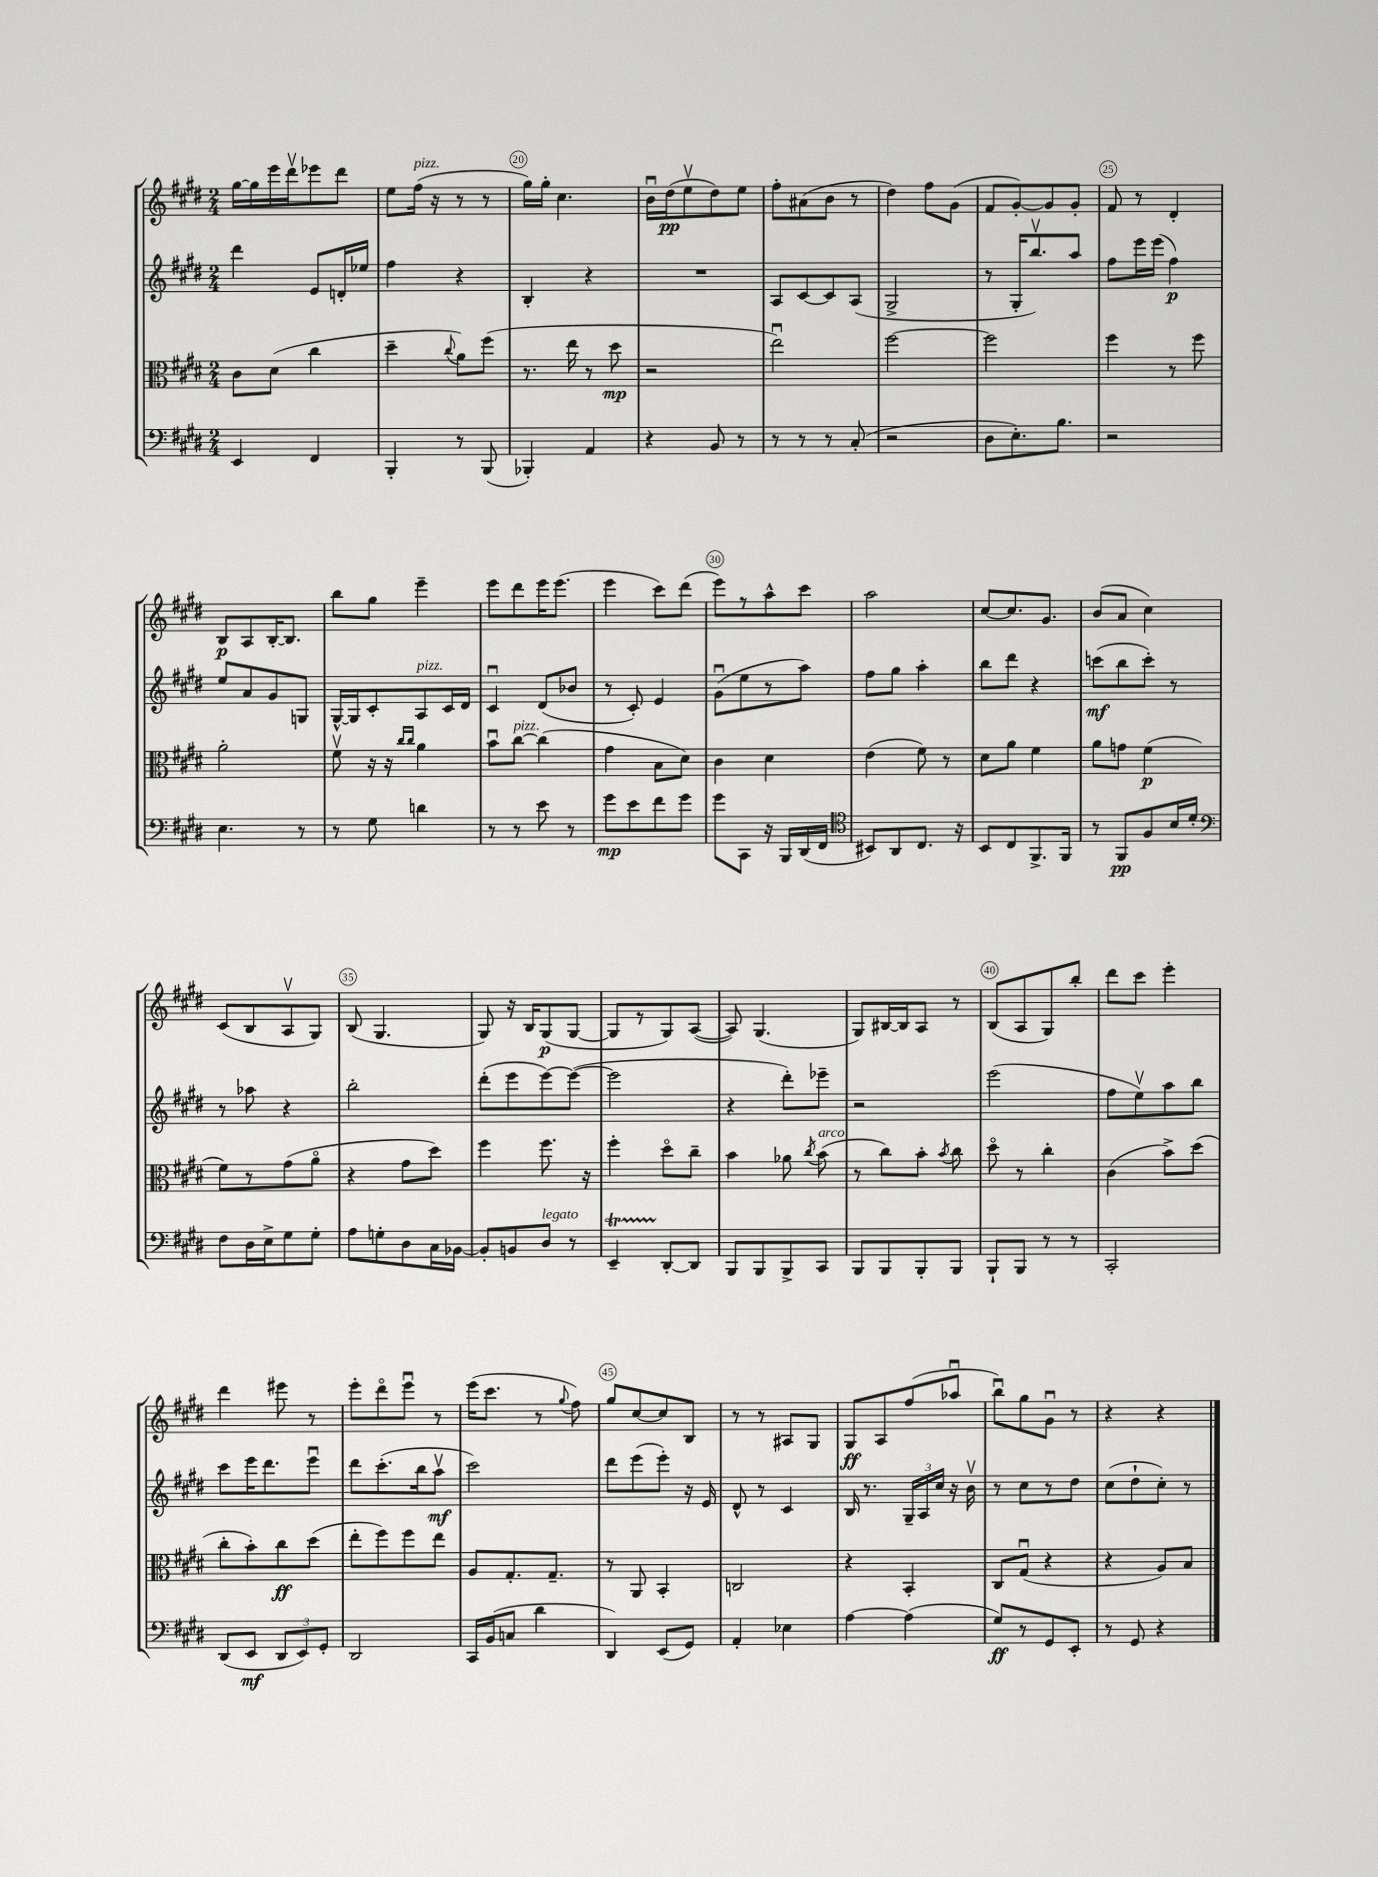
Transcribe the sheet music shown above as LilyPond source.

<<
\new StaffGroup <<
\new Staff = "s0" {
    \clef treble \key e \major \numericTimeSignature \time 2/4
    \autoBeamOff gis''16[~ gis''16 e'''16 dis'''16\upbow ees'''8 dis'''8] |
    e''8[ fis''16]^\markup { \italic "pizz." }( r16 r8 r8 |
    gis''16[) gis''16]-. cis''4. |
    b'16[\downbow dis''16\pp( e''8\upbow dis''8) e''8] |
    fis''8[-. ais'8( b'8] r8 |
    dis''4) fis''8[ gis'8]( |
    fis'8[ gis'8~-.) gis'8 gis'8]-. |
    fis'8 r8 dis'4-. |
    b8[\p a8 b16~-. b8.] |
    b''8[ gis''8] e'''4-- |
    e'''8[ dis'''8 e'''16 e'''8.]( |
    e'''4 cis'''8[) dis'''8]( |
    e'''8[) r8 a''8-^ cis'''8] |
    a''2 |
    cis''8[~ cis''8. gis'8.] |
    b'8[( a'8] cis''4) |
    cis'8[( b8 a8\upbow gis8]) |
    b8( gis4. |
    gis8) r16 b16[ gis8\p( gis8]~ |
    gis8[ r8 gis8) a8]~( |
    a8) gis4.( |
    gis8[) bis16~ bis16 a8] r8 |
    b8[( a8 gis8) b''8]-. |
    dis'''8[ cis'''8] e'''4-. |
    dis'''4 eis'''8 r8 |
    e'''8[-. dis'''8\flageolet e'''8]\downbow r8 |
    e'''16[( cis'''8.] r8 \appoggiatura { gis''8 } fis''8) |
    gis''8[ cis''8~ cis''8 b8] |
    r8 r8 ais8[ gis8] |
    gis8[\ff a8 fis''8( aes''8]\downbow |
    b''8[\downbow) gis''8 gis'8]\downbow r8 |
    r4 r4 \bar "|." |
}
\new Staff = "s1" {
    \clef treble \key e \major \numericTimeSignature \time 2/4
    \autoBeamOff dis'''4 e'8[ d'16-. ees''16] |
    fis''4 r4 |
    b4-. r4 |
    R2 |
    a8[ cis'8~ cis'8 a8]( |
    gis2-> |
    r8 gis16[-. b''8.\upbow) a''8] |
    fis''8[ e'''16 e'''16]( fis''4\p) |
    e''8[ a'8 gis'8 g8] |
    gis16[~-^ gis16 cis'8-. a8^\markup { \italic "pizz." } cis'16 dis'16] |
    cis'4\downbow dis'8[( bes'8] |
    r8 cis'8-.) e'4 |
    gis'8[\downbow( e''8 r8 a''8]) |
    fis''8[ gis''8] a''4-. |
    b''8[ dis'''8] r4 |
    c'''8[\mf( b''8 c'''8]-.) r8 |
    r8 aes''8 r4 |
    b''2-. |
    dis'''8[-.( e'''8 e'''8~) e'''8]~( |
    e'''2 |
    r4 dis'''8[-.) ees'''8]-- |
    r2 |
    e'''2( |
    fis''8[ e''8\upbow) a''8 b''8] |
    cis'''8[ e'''16 dis'''8. e'''8]\downbow |
    dis'''8[ cis'''8.-.( b''16 a''8]\upbow\mf |
    cis'''2) |
    dis'''8[ e'''8( e'''8]-.) r16 e'16 |
    dis'8-^ r8 cis'4 |
    b16 r8. \tuplet 3/2 { gis16[-- a16 cis''16] } r16 b'16\upbow |
    r8 cis''8[ r8 dis''8] |
    cis''8[( dis''8-! cis''8]-.) r8 \bar "|." |
}
\new Staff = "s2" {
    \clef alto \key e \major \numericTimeSignature \time 2/4
    \autoBeamOff cis'8[ dis'8]( cis''4 |
    dis''4-- \appoggiatura { cis''8 } a'8[) fis''8]( |
    r8. e''16 r8 dis''8\mp |
    r2 |
    e''2\downbow) |
    fis''2~ |
    fis''2 |
    fis''4 r8 fis''8 |
    a'2-. |
    fis'8\upbow r16 r16 \grace { cis''16[ cis''16] } a'4 |
    b'8[\downbow cis''8]~^\markup { \italic "pizz." } cis''4( |
    gis'4 b8[ dis'8]) |
    cis'4 dis'4 |
    e'4( fis'8) r8 |
    dis'8[ a'8] fis'4 |
    a'8[ g'8] fis'4\p( |
    fis'8[) r8 gis'8( a'8]\flageolet |
    r4 gis'8[ dis''8]) |
    fis''4 fis''8. r16 |
    fis''4-. dis''8[\flageolet cis''8]-- |
    b'4 aes'8 \acciaccatura { cis''8 } b'8^\markup { \italic "arco" }( |
    r8 cis''8[) b'8]-. \acciaccatura { b'8 } cis''8 |
    dis''8\flageolet r8 cis''4-. |
    cis'4( b'8[->) dis''8]( |
    cis''8[-. b'8-.) cis''8\ff dis''8]( |
    e''8[-. fis''8) fis''8 e''8] |
    a8[ gis8.-. gis8.]-- |
    r8 a,8 b,4-. |
    c2 |
    r4 b,4-. |
    cis8[ gis8]\downbow( r4 |
    r4 a8[) b8] \bar "|." |
}
\new Staff = "s3" {
    \clef bass \key e \major \numericTimeSignature \time 2/4
    \autoBeamOff e,4 fis,4 |
    b,,4-. r8 b,,8( |
    bes,,4-.) a,4 |
    r4 b,8 r8 |
    r8 r8 r8 cis8-.( |
    r2 |
    dis8[ e8.-.) b8.] |
    r2 |
    e4. r8 |
    r8 gis8 d'4 |
    r8 r8 e'8 r8 |
    gis'8[\mp e'8 fis'8 gis'8] |
    gis'8[ cis,8] r16 b,,16[ dis,16( fis,16] |
    \clef tenor bis,8[) a,8 cis8.] r16 |
    b,8[ cis8 fis,8.-> fis,16] |
    r8 fis,8[\pp fis8 b16 dis'16]-. |
    \clef bass fis8[ dis16 e16-> gis8 gis8]-. |
    a8[ g8-. dis8 cis16 bes,16]~ |
    bes,8[-. b,8 dis8]^\markup { \italic "legato" } r8 |
    e,4--\startTrillSpan dis,8[~-.\stopTrillSpan dis,8] |
    b,,8[ b,,8 b,,8-> cis,8] |
    b,,8[ b,,8 b,,8-. b,,8] |
    b,,8[-! b,,8] r8 r8 |
    cis,2-. |
    dis,8[( e,8]\mf \tuplet 3/2 { dis,8[ e,8) gis,8]-. } |
    dis,2 |
    cis,16[ b,16( c8] dis'4 |
    dis,4) e,8[( gis,8]) |
    a,4-. ees4 |
    a4~ a4( |
    gis8[\ff) r8 gis,8 e,8]-. |
    r8 gis,8 r4 \bar "|." |
}
>>
>>
\layout { \context { \Score currentBarNumber = #18 \override BarNumber.break-visibility = ##(#f #t #t) barNumberVisibility = #(every-nth-bar-number-visible 5) \override BarNumber.stencil = #(make-stencil-circler 0.1 0.3 ly:text-interface::print) } }
